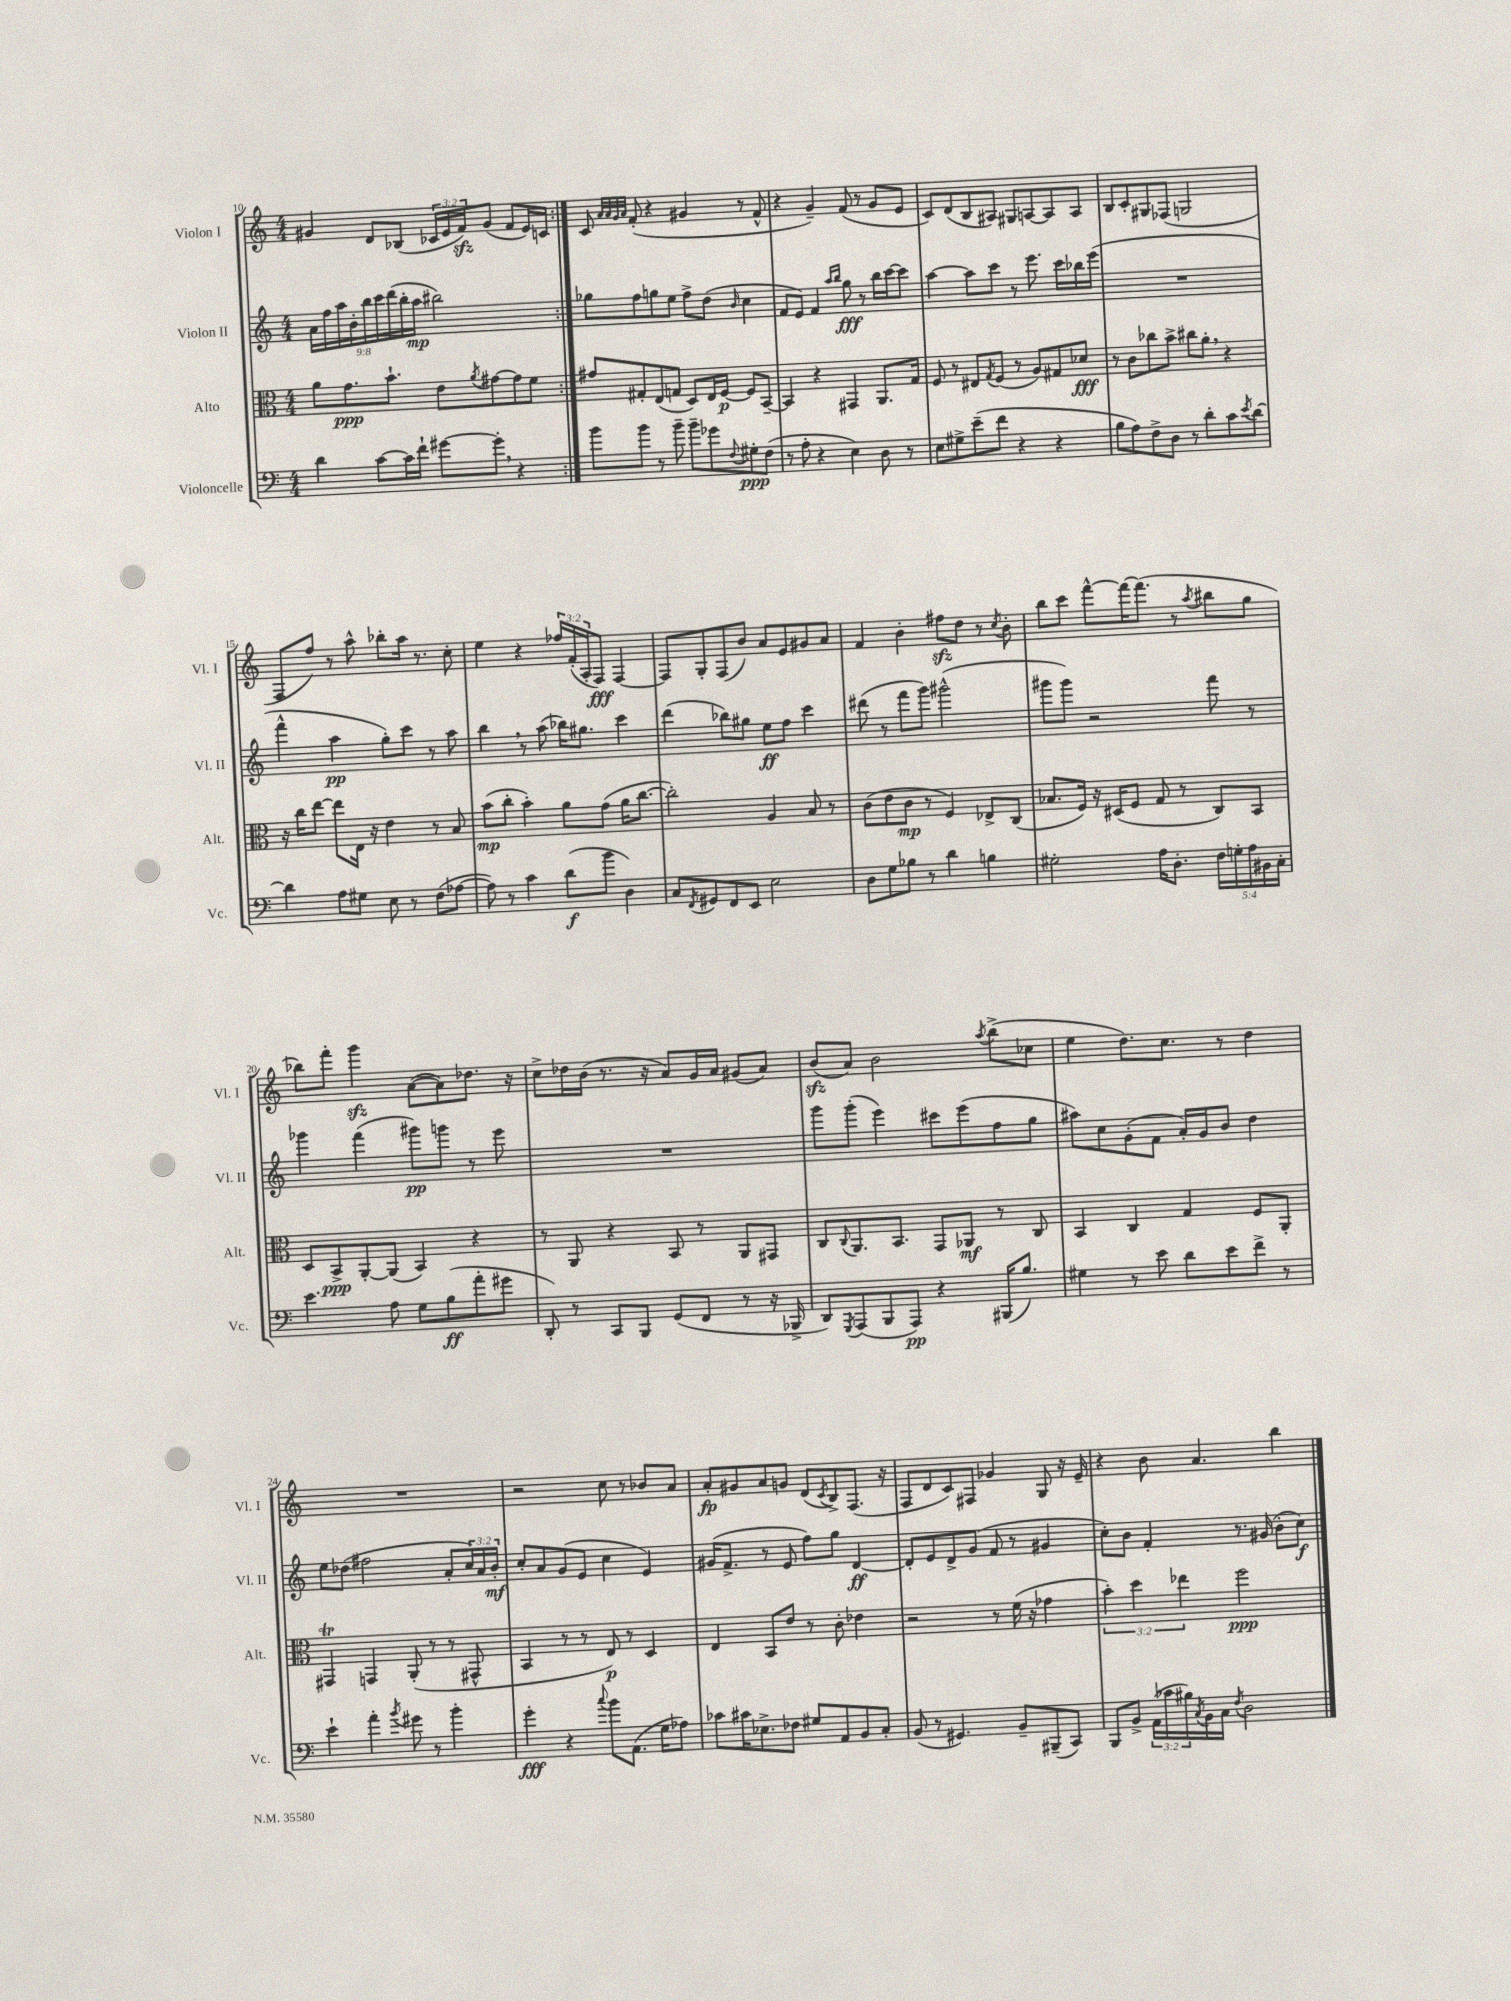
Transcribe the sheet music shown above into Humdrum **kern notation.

**kern	**kern	**kern	**kern
*staff4	*staff3	*staff2	*staff1
*clefF4	*clefC3	*clefG2	*clefG2
*k[]	*k[]	*k[]	*k[]
*M4/4	*M4/4	*M4/4	*M4/4
4d	8a	18a	4g#
.	.	18ff	.
.	.	18aa	.
.	8.g	.	.
.	.	18b'	.
.	.	18bb	.
[8c	.	.	8d
.	.	18ccc	.
.	8.b`	.	.
.	.	(18ddd	.
16c]	.	.	(8B-
.	.	18bb'	.
16f`	.	.	.
.	.	18aa	.
[8g#	8e	2bb#)	24c-
.	.	.	24e
.	.	.	24f)
.	8qa	.	.
8g#']	[8g#	.	(8g#
4r	8g#]	.	8f
.	8f	.	16e)
.	.	.	16c
=:|!	=:|!	=:|!	=:|!
8b	8g#	8gg-	8c
.	.	.	32qqa
.	.	.	32qqa
.	.	.	32qqg
.	.	.	32qqa
8b	8G#'	8ff	(8f'
8r	(8E	8gg	4r
8b~	8G	8ee	.
8b~	8D)	8ff^	4g#
8g-	16E	(8dd	.
.	[16F	.	.
8qqF	.	16qqb	.
8G#'	8F]	4cc	8r
(8F	[8BB~	.	8f^^
=	=	=	=
8r	4BB]	8f	4r
8A'	.	8e)	.
4r	4r	4f	4g~)
.	.	16qqaa	.
.	.	16qqbb	.
4E)	4GG#	8gg	(8f
.	.	8r	8r
8D	8.AA	16bb	8g
.	.	[16ccc	.
8r	.	8ccc]	8e
.	16G	.	.
=	=	=	=
8E	8F	[4aa	8c)
8G#^	8r	.	(8d
(8e~	8E#	8aa]	8B
.	8qG	.	.
8f	(8F	8ccc	8A#)
4r	8r	8r	8G#
.	8A)	8.eee	[8A
4r	8G#	.	8A]
.	.	16ccc	.
.	8d-	16bb-	8A
.	.	(16eee	.
=	=	=	=
8B	8r	1r	8B
8A)	8c	.	8c'
8F^	8cc-	.	8G#
8D	8b^	.	(8F-
8r	8cc#	.	2G
8d'	8a'	.	.
8c	4r	.	.
8qe	.	.	.
[8d	.	.	.
=	=	=	=
4d]	16r	4fff^^	8F
.	16cc	.	.
.	[8ee	.	8ff)
8A	8ee]	4aa	8r
8G#	16E	.	8aa^^
.	16r	.	.
8E	4e	8gg')	8bb-'
8r	.	8ccc	16aa
.	.	.	8.r
(8F	8r	8r	.
[8A-	8B	8aa	8cc'
=	=	=	=
8A-])	(8b	4bb	4ee
8r	8cc'	.	.
4c	4b')	8r	4r
.	.	(8aa	.
(8d	8a	16bb-)	24ff-
.	.	.	(24f'
.	.	8.gg#	.
.	.	.	24A'
8b	(8g	.	8F)
4D)	16a	4ccc	[4F
.	[8.cc	.	.
=	=	=	=
8C	2cc'])	(4ddd	8F]
8qFF	.	.	.
8GG#	.	.	8G'
8FF	.	8bb-)	(8F
8EE	.	8gg#	8b)
2E	4A	8ee	8a
.	.	8ff	8e
.	8B	4ccc	8g#
.	8r	.	8a
=	=	=	=
8D	(8c	(8ddd#	4f
8G	8e	8r	.
8B-	8c	8fff	4b'
8r	8r	8ggg)	.
4d	4F)	(2ggg#^^	8ff#
.	.	.	8dd
4B	8E-^	.	8r
.	.	.	8qcc
.	(8C	.	8b'
=	=	=	=
2G#'	8.B-	8ggg#	8bb
.	.	8ggg#)	8ccc
.	16F)	.	.
.	16r	2r	[8fff^^
.	(16D#	.	.
.	8F	.	16fff_
.	.	.	(8.fff]
16A	8G	.	.
8.D'	.	.	.
.	8r	.	8r
.	.	.	8qaa
20F	8C)	8fff	8bb#
20G'	.	.	.
20A	.	.	.
.	8BB	8r	8gg
20BB#	.	.	.
20C'	.	.	.
=	=	=	=
4.e	8D	4ggg-	8bb-)
.	8BB^	.	8fff'
.	[8AA'	(4fff	4ggg
8A	(8AA]	.	.
8G	4BB)	8ggg#)	([8a
(8B	.	8ggg	8a])
8a'	4r	8r	8.dd-
8g#	.	8eee	.
.	.	.	16r
=	=	=	=
8DD')	8r	1r	8cc^
8r	8AA	.	16dd-
.	.	.	(16b
8CC	4r	.	8.r
8BBB	.	.	.
.	.	.	16r
(8GG	8BB	.	8a)
8FF	8r	.	16g
.	.	.	16a
8r	8AA	.	(8g#
16r	8GG#	.	8a)
16BBB-^	.	.	.
=	=	=	=
8DD)	8C	8ggg	(8b
8qGGG	8qqC	.	.
(8AAA	8.AA	(8ggg'	8a)
8BBB	.	4eee)	2b
.	8.BB	.	.
8AAA)	.	.	.
4r	8GG	8ccc#	.
.	8AA-	(8eee	.
.	.	.	8qaa
(16BBB#	8r	8ff	(8bb^
8.B)	.	.	.
.	8C	8gg	8cc-
=	=	=	=
4G#	4BB	8aa#)	4ee
.	.	8cc	.
8r	4C	(8g'	8.dd)
8e	.	8f	.
.	.	.	8.cc
8d	4G	16a')	.
.	.	16g	.
8e	.	8b	8r
8f^	8F	4dd	4dd
8r	8AA'	.	.
=	=	=	=
4e`	4GG#	8ee	1r
.	.	(8dd-	.
4a'	4GG	2ff#	.
8qb	.	.	.
8g#	(8AA'	.	.
8r	8r	.	.
4b'	8r	8a'	.
.	8GG#^^	24cc)	.
.	.	24a	.
.	.	24b'	.
=	=	=	=
4g'	4BB	8cc'	2r
.	.	8a	.
4r	8r	(8g	.
.	8r	8e	.
8qqcc	.	.	.
8b	8E)	4cc	8cc
(8.AA	8r	.	8r
.	4D	4e)	8b-
16G	.	.	.
8A-)	.	.	8a
=	=	=	=
8c-	4E	(16g#	8a'
.	.	8.f^	.
16c#	.	.	8g#
8.E-^	.	.	.
.	8BB	8r	8a
8F-	8e	8e	8g
8G#	8r	8ff)	(8d
.	.	.	8qc
8AA	8c'	8gg	8B^)
8BB	4e-	[4d	(8.F
8C'	.	.	.
.	.	.	16r
=	=	=	=
(8BB	2r	8d']	8F
8r	.	8e	8d
4.GG#)	.	8d^	8c)
.	.	(8g	8F#
.	8r	8f	4g-
8BB~	(16f	8r	.
.	16r	.	.
(8BBB#~	4g-	4g#	8G
8CC)	.	.	16r
.	.	.	16e~
=	=	=	=
8BBB	6b')	8cc')	4r
8BB^	.	8b	.
.	6dd	.	.
(24AA	.	4f'	8b
24c-	.	.	.
24B#)	6ee-	.	.
8qC	.	.	.
16BB	.	.	4.a
16C	.	.	.
8qF	.	.	.
2D	2ff	8.r	.
.	.	(16g#	.
.	.	8b'	4bb
.	.	8cc)	.
==	==	==	==
*-	*-	*-	*-
